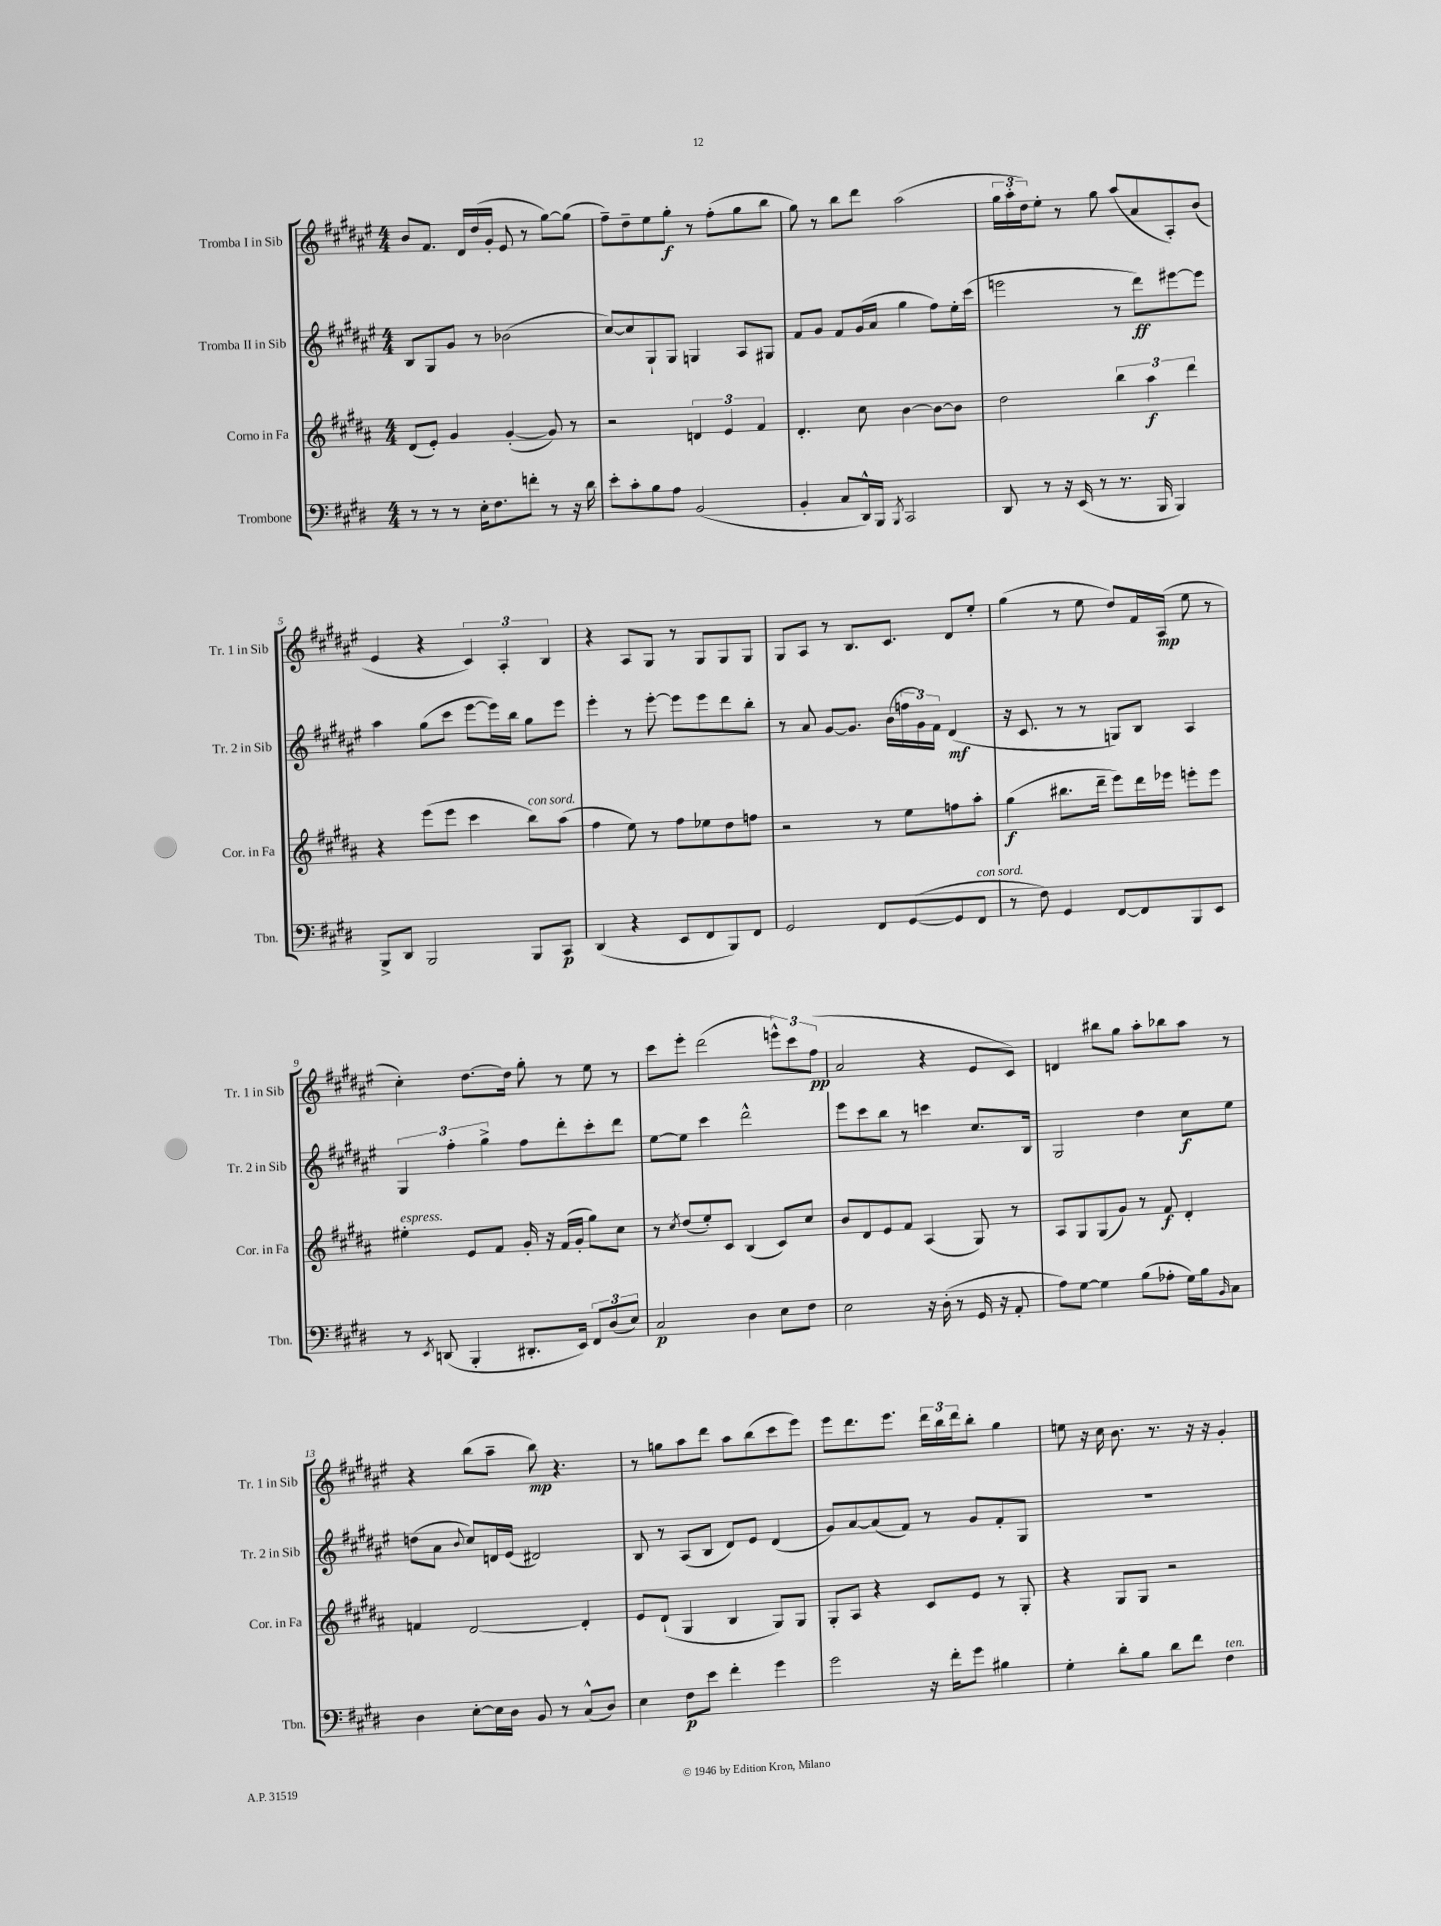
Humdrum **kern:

**kern	**dynam	**kern	**dynam	**kern	**dynam	**kern	**dynam
*part4	*part4	*part3	*part3	*part2	*part2	*part1	*part1
*staff4	*staff4	*staff3	*staff3	*staff2	*staff2	*staff1	*staff1
*I"Trombone	*	*I"Corno in Fa	*	*I"Tromba II in Sib	*	*I"Tromba I in Sib	*
*I'Tbn.	*	*I'Cor. in Fa	*	*I'Tr. 2 in Sib	*	*I'Tr. 1 in Sib	*
*clefF4	*	*clefG2	*	*clefG2	*	*clefG2	*
*k[f#c#g#d#]	*	*k[f#c#g#d#a#]	*	*k[f#c#g#d#a#e#]	*	*k[f#c#g#d#a#e#]	*
*M4/4	*	*M4/4	*	*M4/4	*	*M4/4	*
=1	=1	=1	=1	=1	=1	=1	=1
8r	.	(8d#/L	.	8B/L	.	8b/L	.
8r	.	8e'/J)	.	8G#/	.	8.f#/J	.
8r	.	4g#/	.	8g#/J	.	.	.
.	.	.	.	.	.	16d#/LL	.
16E'\KL	.	.	.	8r	.	(16dd#/	.
8.F#\	.	.	.	.	.	16g#'/JJ	.
.	.	([4g#'/	.	(2b-X\	.	8e#/	.
8fn'\J	.	.	.	.	.	8r	.
8r	.	8g#/])	.	.	.	[8gg#\L)	.
16r	.	8r	.	.	.	(8gg#\J]	.
16d#\	.	.	.	.	.	.	.
=2	=2	=2	=2	=2	=2	=2	=2
8e'\L	.	2r	.	[8cc#/L)	.	8ff#~\L)	.
8c#'\	.	.	.	8cc#/]	.	8dd#~\	.
8B\	.	.	.	8G#`/	.	8ee#\	.
8A\J	.	.	.	8G#/J	.	8gg#'\J	f
(2BB/	.	6dn/	.	4Gn/	.	8r	.
.	.	.	.	.	.	(8ff#'\L	.
.	.	6e/	.	.	.	.	.
.	.	.	.	8A#/L	.	8gg#\	.
.	.	6f#/	.	.	.	.	.
.	.	.	.	8G#X/J	.	8bb\J	.
=3	=3	=3	=3	=3	=3	=3	=3
4BB'/	.	4.d#'/	.	8f#/L	.	8gg#\)	.
.	.	.	.	8g#/J	.	8r	.
8C#/L	.	.	.	8f#/L	.	8bb\L	.
16DD#^^/L)	.	8cc#\	.	(16g#/L	.	8ddd#\J	.
16BBB/JJ	.	.	.	16a#/JJ	.	.	.
8qBBB/	.	.	.	.	.	.	.
2CC#/	.	[4b\	.	4gg#\	.	(2aa#\	.
.	.	8b\L_	.	8ff#\L)	.	.	.
.	.	8b\J]	.	16ee#'\L	.	.	.
.	.	.	.	(16ccc#\JJ	.	.	.
=4	=4	=4	=4	=4	=4	=4	=4
8DD#/	.	2dd#\	.	2eeen\	.	24gg#\LL	.
.	.	.	.	.	.	24aa#'\	.
.	.	.	.	.	.	24dd#\J)	.
8r	.	.	.	.	.	8ee#'\J	.
16r	.	.	.	.	.	8r	.
(16EE/	.	.	.	.	.	.	.
8r	.	.	.	.	.	8gg#\	.
8.r	.	6bb\	.	8r	.	(8aa#/L	.
.	.	.	.	8ddd#\L)	ff	8a#/	.
.	.	6aa#\	f	.	.	.	.
16BBB/	.	.	.	.	.	.	.
4BBB/)	.	.	.	[8eee#X\	.	8A#'/)	.
.	.	6ddd#\	.	.	.	.	.
.	.	.	.	8eee#\J]	.	(8b/J	.
!!LO:LB:g=z
=5	=5	=5	=5	=5	=5	=5	=5
8BBB^/L	.	4r	.	4aa#\	.	4e#/	.
8DD#/J	.	.	.	.	.	.	.
2BBB/	.	(8eee\L	.	(8gg#\L	.	4r	.
.	.	8eee\J	.	8ccc#\J	.	.	.
.	.	4ccc#\	.	[8eee#\L	.	6c#/)	.
.	.	.	.	16eee#\L])	.	.	.
.	.	.	.	.	.	6A#'/	.
.	.	.	.	16bb\JJ	.	.	.
!	!	!LO:TX:a:i:t=con sord.	!	!	!	!	!
8BBB/L	.	8bb\L)	.	8gg#\L	.	.	.
.	.	.	.	.	.	6B/	.
8CC#/J	p	(8aa#\J	.	8eee#\J	.	.	.
=6	=6	=6	=6	=6	=6	=6	=6
(4DD#/	.	4ff#\	.	4eee#'\	.	4r	.
4r	.	8ee\)	.	8r	.	8A#/L	.
.	.	8r	.	[8eee#'\	.	8G#/J	.
8EE/L	.	8ff#\L	.	8eee#\L]	.	8r	.
8FF#/	.	8ee-X\	.	8eee#\	.	8G#/L	.
8BBB/)	.	8dd#\	.	8ddd#\	.	8G#/	.
8FF#/J	.	8ffn\J	.	8bb'\J	.	8G#/J	.
=7	=7	=7	=7	=7	=7	=7	=7
2GG#/	.	2r	.	8r	.	8G#/L	.
.	.	.	.	8a#/	.	8A#/J	.
.	.	.	.	[8g#/L	.	8r	.
.	.	.	.	8.g#/J]	.	8.B/L	.
8FF#/L	.	8r	.	.	.	.	.
.	.	.	.	(16b\LL	.	8.c#/J	.
([8GG#/	.	8ee\L	.	24ffn\	.	.	.
.	.	.	.	24g#\)	.	.	.
.	.	.	.	24f#\JJ	.	.	.
8GG#/]	.	8ffn\	.	(4d#/	mf	8d#/L	.
!LO:TX:a:i:t=con sord.	!	!	!	!	!	!	!
8FF#/J	.	8aa#'\J	.	.	.	8ee#'/J	.
=8	=8	=8	=8	=8	=8	=8	=8
8r	.	(4gg#\	f	16r	.	(4gg#\	.
.	.	.	.	8.c#/	.	.	.
8F#\)	.	.	.	.	.	.	.
4GG#/	.	8.bb#X\L	.	8r	.	8r	.
.	.	.	.	8r	.	8ee#\	.
.	.	16ddd#~\Jk	.	.	.	.	.
[8FF#/L	.	8eee\L)	.	8Gn/L)	.	8dd#/L)	.
8FF#/]	.	16ddd#\L	.	8B/J	.	16f#/L	.
.	.	16eee-X\JJ	.	.	.	(16A#/JJ	mp
8BBB/	.	8eeen'\L	.	4A#/	.	8ee#\	.
8EE/J	.	8eee\J	.	.	.	8r	.
!!LO:LB:g=z
=9	=9	=9	=9	=9	=9	=9	=9
!	!	!LO:TX:a:i:t=espress.	!	!	!	!	!
8r	.	4ee#X'\	.	6G#/	.	4cc#'\)	.
8qEE/	.	.	.	.	.	.	.
(8DDn/	.	.	.	.	.	.	.
.	.	.	.	6ff#'\	.	.	.
4BBB'/	.	8e/L	.	.	.	[8.dd#\L	.
.	.	.	.	6gg#^\	.	.	.
.	.	8f#/J	.	.	.	.	.
.	.	.	.	.	.	16dd#\Jk]	.
8.DD#X'/L	.	16g#'/	.	8ff#\L	.	8gg#'\	.
.	.	16r	.	.	.	.	.
.	.	(16f#/LL	.	8ddd#'\	.	8r	.
16EE/Jk)	.	16g#'/JJ	.	.	.	.	.
12FF#/L	.	8gg#\L)	.	8ccc#'\	.	8ee#\	.
(12D#/	.	.	.	.	.	.	.
.	.	8cc#\J	.	8ddd#\J	.	8r	.
12E/J)	.	.	.	.	.	.	.
=10	=10	=10	=10	=10	=10	=10	=10
2C#/	p	8r	.	[8ee#\L	.	8ccc#\L	.
.	.	8qcc#/	.	.	.	.	.
.	.	(8dd#/L	.	8ee#\J]	.	8eee#'\J	.
.	.	8ee'/)	.	4ccc#\	.	(2ddd#\	.
.	.	8c#/J	.	.	.	.	.
4D#\	.	(4B/	.	2ddd#^^\	.	.	.
8E\L	.	8c#/L)	.	.	.	12eeen^^\L)	.
.	.	.	.	.	.	12ccc#\	.
8F#\J	.	8cc#/J	.	.	.	.	.
.	.	.	.	.	.	(12ff#\J	pp
=11	=11	=11	=11	=11	=11	=11	=11
2E\	.	8b/L	.	8eee#\L	.	2a#/	.
.	.	8d#/	.	8ccc#\	.	.	.
.	.	8e/	.	8bb\J	.	.	.
.	.	8f#/J	.	8r	.	.	.
16r	.	(4A#/	.	4cccn\	.	4r	.
(16D#'\	.	.	.	.	.	.	.
8r	.	.	.	.	.	.	.
16GG#/	.	8G#/)	.	8.cc#/L	.	8e#/L	.
16r	.	.	.	.	.	.	.
8AA'/	.	8r	.	.	.	8c#/J)	.
.	.	.	.	16B/Jk	.	.	.
=12	=12	=12	=12	=12	=12	=12	=12
8A\L)	.	8A#/L	.	2G#/	.	4dn/	.
[8G#\J	.	8G#/	.	.	.	.	.
4G#\]	.	(8G#/	.	.	.	8bb#X\L	.
.	.	8g#/J)	.	.	.	8gg#\J	.
(8B\L	.	8r	.	4dd#\	.	8aa#'\L	.
8A-X'\J	.	8f#/	f	.	.	8bb-X\	.
16G#\LL)	.	4d#'/	.	8cc#\L	f	8aa#\J	.
16B\J	.	.	.	.	.	.	.
16qqBB/	.	.	.	.	.	.	.
8C#\J	.	.	.	8ee#\J	.	8r	.
!!LO:LB:g=z
=13	=13	=13	=13	=13	=13	=13	=13
4D#\	.	4fn/	.	(8ddn\L	.	4r	.
.	.	.	.	8a#\J	.	.	.
.	.	.	.	8qqb/	.	.	.
[8E'\L	.	[2d#/	.	8cc#/L)	.	(8bb\L	.
16E\L]	.	.	.	16dn/L	.	8aa#~\J	.
16D#\JJ	.	.	.	(16e#/JJ	.	.	.
8BB/	.	.	.	2d#X/)	.	8bb\)	mp
8r	.	.	.	.	.	4.r	.
(8C#^^/L	.	4d#'/]	.	.	.	.	.
8D#/J)	.	.	.	.	.	.	.
=14	=14	=14	=14	=14	=14	=14	=14
4E\	.	8e/L	.	8B/	.	8r	.
.	.	(8d#`/J	.	8r	.	8ggn\L	.
8F#\L	p	4G#/	.	(8A#/L	.	8aa#\	.
8e\J	.	.	.	8B/J	.	8ddd#\J	.
4f#'\	.	4B/	.	8d#/L)	.	8aa#\L	.
.	.	.	.	8e#/J	.	(8bb\	.
4g#\	.	8G#/L)	.	(4d#/	.	8ccc#\	.
.	.	8G#/J	.	.	.	8eee#\J)	.
=15	=15	=15	=15	=15	=15	=15	=15
2g#\	.	8G#'/L	.	8g#/L)	.	8eee#\L	.
.	.	8A#/J	.	[8a#/	.	8.ddd#\	.
.	.	4r	.	(8a#/]	.	.	.
.	.	.	.	.	.	8.eee#\J	.
.	.	.	.	8f#/J)	.	.	.
16r	.	8c#/L	.	8r	.	24ddd#\LL	.
.	.	.	.	.	.	24bb\	.
16f#'\KL	.	.	.	.	.	.	.
.	.	.	.	.	.	24ddd#\J	.
8g#\J	.	8e/J	.	8g#/L	.	8bb'\J	.
4B#X\	.	8r	.	8f#'/	.	4gg#\	.
.	.	8G#'/	.	8G#/J	.	.	.
=16	=16	=16	=16	=16	=16	=16	=16
4G#'\	.	4r	.	1r	.	8een\	.
.	.	.	.	.	.	16r	.
.	.	.	.	.	.	16cc#\	.
8d#'\L	.	8G#/L	.	.	.	8.b\	.
8B\J	.	8G#/J	.	.	.	.	.
.	.	.	.	.	.	8.r	.
8d#\L	.	2r	.	.	.	.	.
8f#\J	.	.	.	.	.	16r	.
.	.	.	.	.	.	16r	.
!LO:TX:a:i:t=ten.	!	!	!	!	!	!	!
4F#\	.	.	.	.	.	4g#'/	.
==	==	==	==	==	==	==	==
*-	*-	*-	*-	*-	*-	*-	*-
